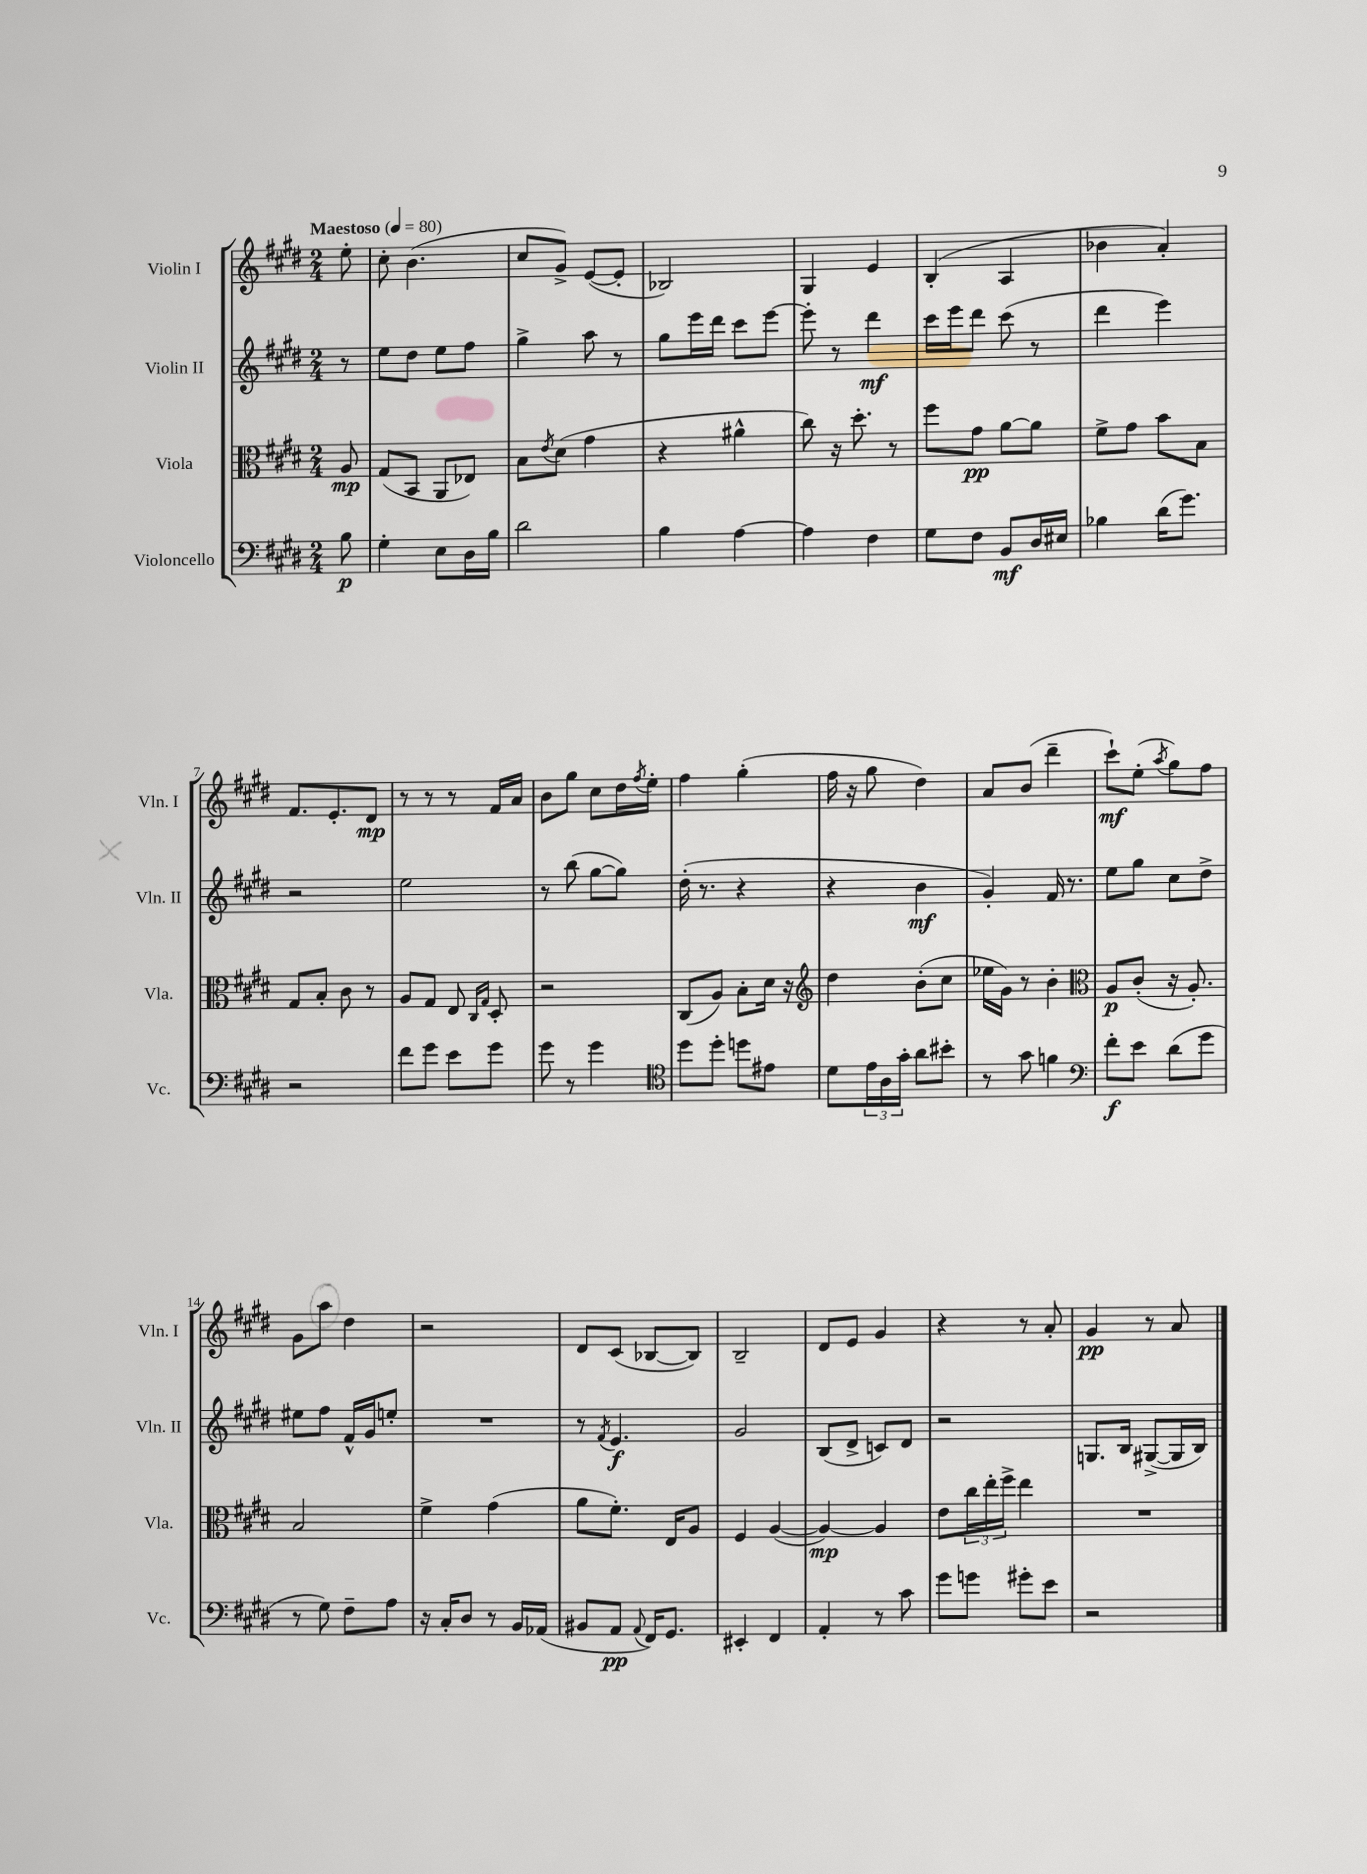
<<
\new StaffGroup <<
\new Staff = "s0" \with { instrumentName = "Violin I" shortInstrumentName = "Vln. I" } {
    \clef treble \key e \major \numericTimeSignature \time 2/4 \partial 8 \tempo "Maestoso" 4 = 80
    e''8-. |
    cis''8-. b'4.( |
    cis''8 gis'8->) e'8~( e'8-. |
    bes2) |
    gis4 e'4 |
    b4-.( a4 |
    bes'4 a'4-.) |
    fis'8. e'8.-. dis'8\mp |
    r8 r8 r8 fis'16 a'16 |
    b'8 gis''8 cis''8 dis''16 \acciaccatura { fis''8 } e''16-. |
    fis''4 gis''4-.( |
    fis''16 r16 gis''8 dis''4) |
    a'8 b'8( dis'''4-- |
    cis'''8-!\mf) e''8-.( \acciaccatura { a''8 } gis''8) fis''8 |
    gis'8 a''8 dis''4 |
    r2 |
    dis'8 cis'8( bes8~ bes8) |
    b2-- |
    dis'8 e'8 gis'4 |
    r4 r8 a'8-. |
    gis'4\pp r8 a'8 \bar "|." |
}
\new Staff = "s1" \with { instrumentName = "Violin II" shortInstrumentName = "Vln. II" } {
    \clef treble \key e \major \numericTimeSignature \time 2/4 \partial 8
    r8 |
    e''8 dis''8 e''8 fis''8 |
    gis''4-> a''8 r8 |
    gis''8 e'''16 dis'''16 cis'''8 e'''8~ |
    e'''8-. r8 dis'''4\mf |
    cis'''16 e'''16 dis'''8 cis'''8( r8 |
    dis'''4 e'''4) |
    r2 |
    e''2 |
    r8 b''8( gis''8~ gis''8) |
    dis''16-.( r8. r4 |
    r4 b'4\mf |
    gis'4-.) fis'16 r8. |
    e''8 gis''8 cis''8 dis''8-> |
    eis''8 fis''8 fis'16-^ gis'16 e''8-. |
    R2 |
    r8 \acciaccatura { fis'8 } e'4.\f |
    gis'2 |
    b8( dis'8-> c'8) dis'8 |
    r2 |
    g8. b16 gis8~->( gis16 b16) \bar "|." |
}
\new Staff = "s2" \with { instrumentName = "Viola" shortInstrumentName = "Vla." } {
    \clef alto \key e \major \numericTimeSignature \time 2/4 \partial 8
    a8\mp |
    gis8( b,8 a,8 ees8) |
    b8 \acciaccatura { e'8 } dis'8( gis'4 |
    r4 ais'4-^ |
    cis''8) r16 dis''8.-. r8 |
    fis''8 gis'8\pp a'8~ a'8 |
    fis'8-> gis'8 b'8 b8 |
    gis8 b8-. cis'8 r8 |
    a8 gis8 e8 \grace { cis16 gis16 } dis8-. |
    r2 |
    cis8( a8) b8-. dis'16 r16 |
    \clef treble dis''4 b'8-.( cis''8 |
    ees''16 gis'16) r8 b'4-. |
    \clef alto a8\p cis'8-.( r16 a8.-.) |
    b2 |
    fis'4-> gis'4( |
    a'8 fis'8.-.) e16 a8 |
    fis4 a4~( |
    a4~\mp) a4 |
    e'8 \tuplet 3/2 { cis''16 e''16-. fis''16-> } e''4 |
    R2 \bar "|." |
}
\new Staff = "s3" \with { instrumentName = "Violoncello" shortInstrumentName = "Vc." } {
    \clef bass \key e \major \numericTimeSignature \time 2/4 \partial 8
    b8\p |
    gis4-. e8 dis16 b16 |
    dis'2 |
    b4 a4~ |
    a4 fis4 |
    gis8 fis8 b,8\mf dis16 eis16 |
    bes4 dis'16( gis'8.) |
    r2 |
    fis'8 gis'8 e'8 gis'8 |
    gis'8 r8 gis'4 |
    \clef tenor dis''8 dis''8-. d''8 eis'8 |
    dis'8 \tuplet 3/2 { e'16 a16 gis'16-. } a'8 bis'8-. |
    r8 gis'8 f'4 |
    \clef bass fis'8-.\f e'8 dis'8( gis'8 |
    r8 gis8) fis8-- a8 |
    r16 cis16-. dis8 r8 b,16 aes,16( |
    bis,8 a,8\pp \appoggiatura { a,8 } fis,16) gis,8. |
    eis,4-. fis,4 |
    a,4-. r8 cis'8 |
    gis'8 g'8 gis'8-. e'8 |
    r2 \bar "|." |
}
>>
>>
